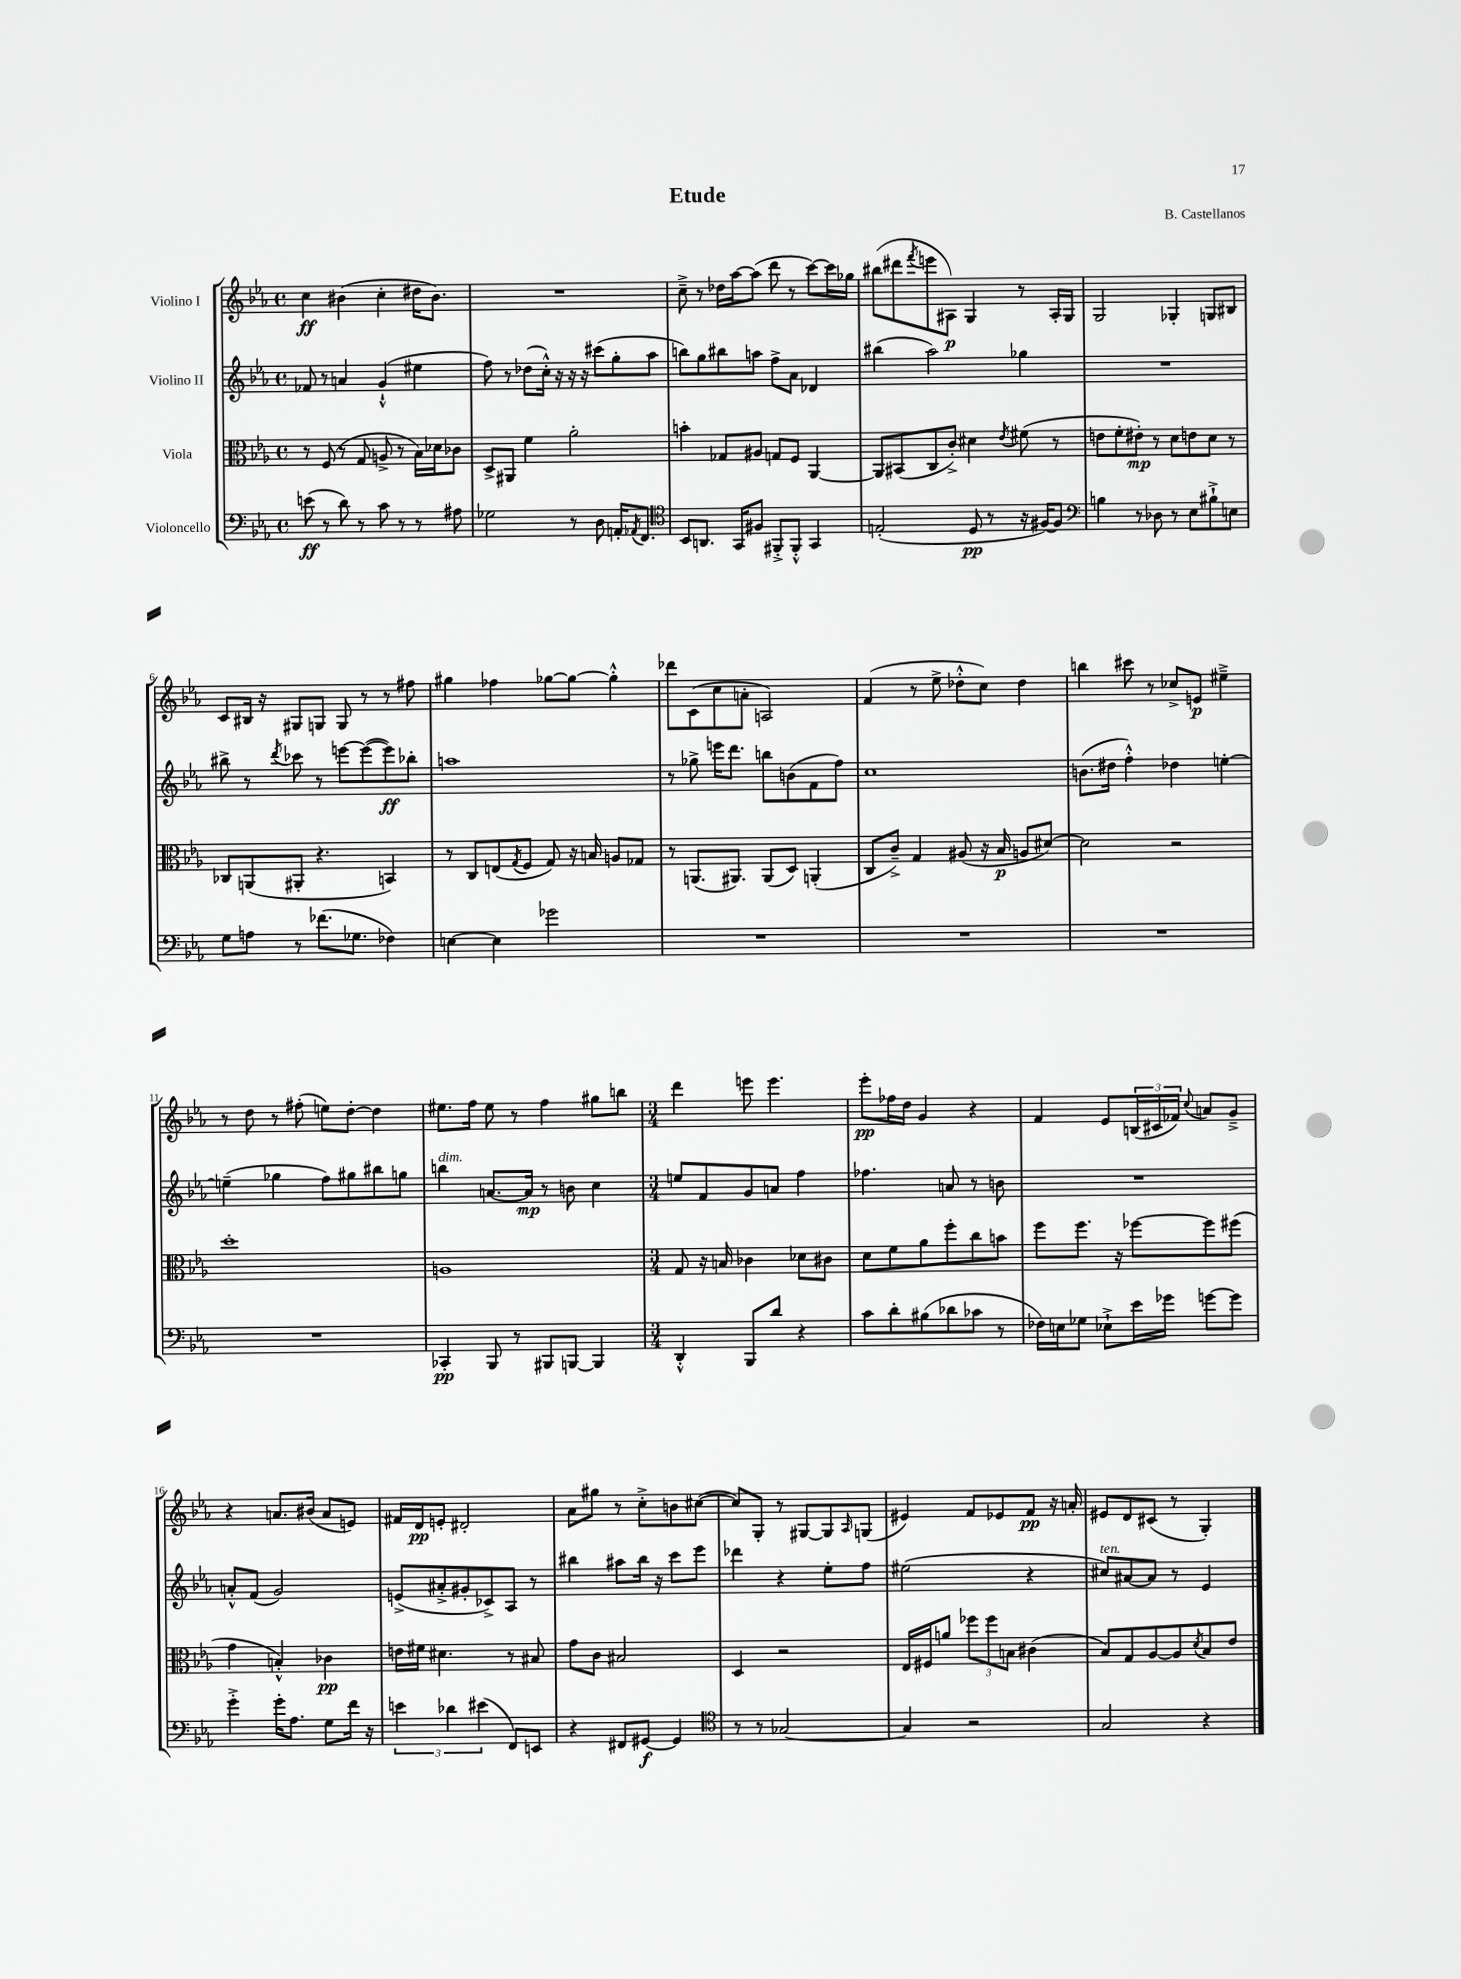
\header { title = "Etude" composer = "B. Castellanos" }
<<
\new StaffGroup <<
\new Staff = "s0" \with { instrumentName = "Violino I" } {
    \clef treble \key ees \major \defaultTimeSignature \time 4/4
    c''4\ff bis'4( c''4-. dis''16 bis'8.) |
    R1 |
    c''8---> r8 des''16 aes''16~ aes''8( d'''8 r8 c'''8~) c'''16 ges''16 |
    bis''8( dis'''8 \acciaccatura { f'''8 } e'''8 ais8\p) g4 r8 ais16-. g16 |
    g2 ges4-. g8 bis8 |
    c'8 bis16 r16 gis8 g8 g8 r8 r8 fis''8 |
    gis''4 fes''4 ges''8~ ges''8~ ges''4-.-^ |
    des'''8 c'8( c''8 a'8-. a2) |
    f'4( r8 ees''8-> des''8-.-^ c''8) des''4 |
    b''4 cis'''8 r8 ces''8-> e'8\p eis''4---> |
    r8 d''8 r8 fis''8-.( e''8) d''8~-. d''4 |
    eis''8. f''16 eis''8 r8 f''4 gis''8 b''8 |
    \numericTimeSignature \time 3/4 d'''4 e'''8 e'''4. |
    ees'''8-.\pp fes''16 d''16 g'4 r4 |
    f'4 ees'8 \tuplet 3/2 { b16( cis'16 fes'16) } \appoggiatura { c''8 } a'8 g'8---> |
    r4 a'8. bis'16( a'8 e'8) |
    fis'16 d'16\pp e'8-. dis'2-. |
    aes'8 gis''8 r8 c''8-.-> b'8 cis''8~( |
    cis''8) g8-. r8 gis8~ gis8 \grace { aes16 } g8( |
    eis'4) f'8 ees'8 f'8\pp r16 a'16-. |
    eis'8 d'8 cis'8( r8 g4-.) \bar "|." |
}
\new Staff = "s1" \with { instrumentName = "Violino II" } {
    \clef treble \key ees \major \defaultTimeSignature \time 4/4
    fes'8 r8 a'4 g'4-!-^( eis''4 |
    f''8) r8 des''8( c''16-.-^) r16 r16 r16 cis'''8( g''8-. aes''8 |
    b''8) g''8 bis''8 a''8 f''8-> aes'8 des'4 |
    bis''4( aes''2) ges''4 |
    R1 |
    bis''8-> r8 \acciaccatura { d'''8 } ces'''8 r8 e'''8~ e'''8~( e'''8\ff) bes''8-. |
    a''1 |
    r8 ges''8-> e'''16 d'''8. b''8 b'8( f'8 f''8) |
    c''1 |
    b'8.( dis''16 f''4-.-^) des''4 e''4~-. |
    e''4--( ges''4 f''8) gis''8 bis''8 g''8 |
    b''4^\markup { \italic "dim." } a'8.~ a'16\mp r8 b'8 c''4 |
    \numericTimeSignature \time 3/4 e''8 f'8 g'8 a'8 f''4 |
    fes''4. a'8 r8 b'8 |
    R2. |
    a'8-.-^ f'8( g'2) |
    e'8->( ais'8-.-> gis'8-. ces'8->) aes8 r8 |
    bis''4 ais''8 bis''16 r16 c'''8 ees'''8 |
    des'''4 r4 ees''8-. f''8 |
    eis''2( r4 |
    cis''8^\markup { \italic "ten." }) ais'8~ ais'8 r8 ees'4 \bar "|." |
}
\new Staff = "s2" \with { instrumentName = "Viola" } {
    \clef alto \key ees \major \defaultTimeSignature \time 4/4
    r8 f8( r8 g8 a8-> r8 bes16) des'16 ces'8 |
    d8-> ais,8 f'4 aes'2-. |
    b'4-. ges8 ais8 g8 f8 aes,4~ |
    aes,8 bis,8( c8 c'8-.->) dis'4 \acciaccatura { ees'8 } fis'8( r8 |
    e'8 f'8-. eis'8-.\mp) r8 d'8 e'8 d'8 r8 |
    ces8 a,8( ais,8-. r4. b,4) |
    r8 c8 e8( \acciaccatura { g8 } f8 g8) r16 b16 a8 ges8 |
    r8 a,8.( ais,8.) ais,8( d8) a,4-.( |
    c8 c'8--->) g4 ais8( r16 bes16\p a8 dis'8~) |
    dis'2 r2 |
    d''1-. |
    a1 |
    \numericTimeSignature \time 3/4 g8 r16 b16 ces'4 des'8 cis'8 |
    d'8 f'8 aes'8 f''8-. c''8 b'8 |
    f''8 f''8. r16 fes''8~ fes''8 fis''8( |
    g'4 b4-.-^) ces'4\pp |
    e'16 fis'16 dis'4. r8 bis8 |
    g'8 c'8 bis2 |
    d4 r2 |
    ees16 fis16 a'8 \tuplet 3/2 { fes''8 fes''8 b8 } cis'4( |
    bes8) g8 aes8~ aes8 \acciaccatura { d'8 } bes8 ees'8 \bar "|." |
}
\new Staff = "s3" \with { instrumentName = "Violoncello" } {
    \clef bass \key ees \major \defaultTimeSignature \time 4/4
    e'8\ff( r8 d'8) r8 c'8 r8 r8 ais8 |
    ges2 r8 d8 a,16-. \acciaccatura { aes,8 } f,8. |
    \clef tenor bes,8 a,8. g,16 fis8 fis,8-.-> fis,8-.-^ g,4 |
    e2-.( d8\pp r8 r16 fis16~) fis8 |
    \clef bass b4 r8 des8 r8 ees8 bis8-!-> e8 |
    g8 a8 r8 fes'8.( ges8. fes4) |
    e4~ e4 ges'2 |
    R1 |
    R1 |
    R1 |
    R1 |
    ces,4-.\pp bes,,8 r8 bis,,8 b,,8~ b,,4 |
    \numericTimeSignature \time 3/4 d,4-.-^ bes,,8 d'8 r4 |
    c'8 d'8-. bis8( des'8 ces'8 r8 |
    fes16) e16 ges8 ees8-!-> ees'16 ges'16 g'8~ g'8 |
    g'4-.-> g'16-. aes8. g8 f'16 r16 |
    \tuplet 3/2 { e'4 des'4 eis'4( } f,8) e,8 |
    r4 fis,8 gis,8~\f gis,4 |
    \clef tenor r8 r8 ges2~ |
    ges4 r2 |
    g2 r4 \bar "|." |
}
>>
>>
